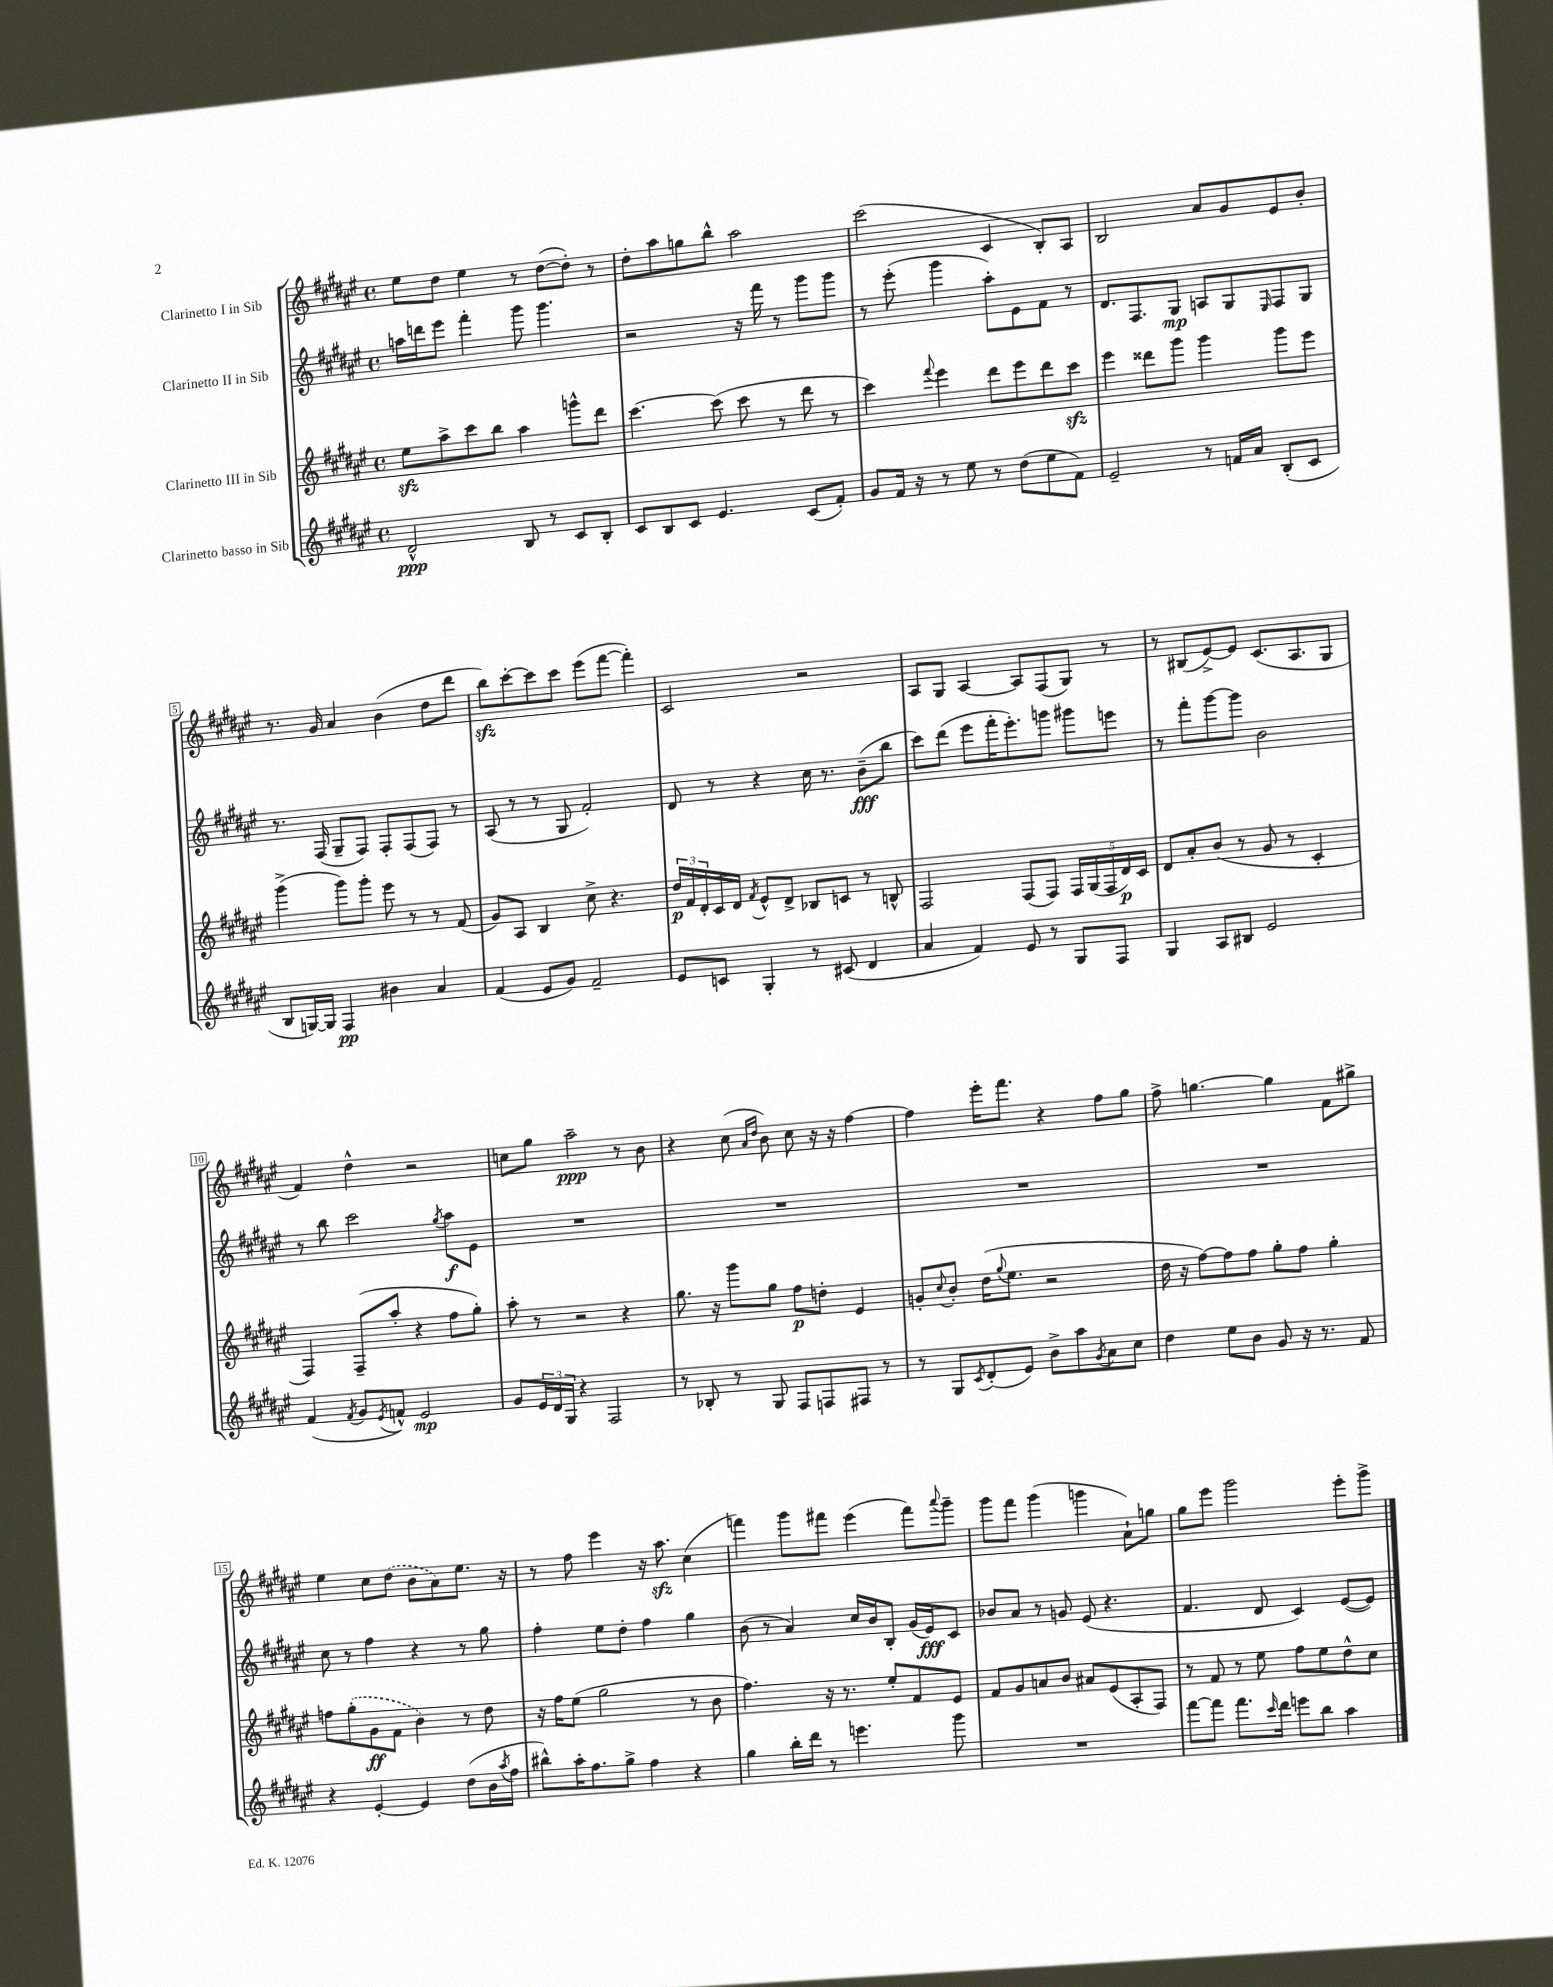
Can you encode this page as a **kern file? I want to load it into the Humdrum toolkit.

**kern	**kern	**kern	**kern
*staff4	*staff3	*staff2	*staff1
*clefG2	*clefG2	*clefG2	*clefG2
*k[f#c#g#d#a#e#]	*k[f#c#g#d#a#e#]	*k[f#c#g#d#a#e#]	*k[f#c#g#d#a#e#]
*M4/4	*M4/4	*M4/4	*M4/4
*met(c)	*met(c)	*met(c)	*met(c)
2d#^^	8ee#	16aa	8ee#
.	.	16ddd	.
.	8aa#^	8eee#	8dd#
.	8ccc#	4fff#'	4ee#
.	8bb	.	.
8B	4aa#	8ggg#	8r
8r	.	4.ggg#	([8dd#
8c#	8ggg^^	.	8dd#'])
8B'	8ddd#	.	8r
=	=	=	=
8c#	[4.ccc#	2r	8dd#'
8B	.	.	8aa#
8c#	.	.	8gg
4.e#	(8ccc#]	.	8bb^^
.	8ccc#	16r	2aa#
.	.	16fff#	.
.	8r	8r	.
(8c#	8ddd#	8ggg#	.
8f#')	8r	8ggg#	.
=	=	=	=
8g#	4ccc#)	8r	(2ccc#
16f#	.	(8eee#'	.
16r	.	.	.
.	8qqfff#	.	.
8r	4eee#	4ggg#	.
8ee#	.	.	.
8r	8ddd#	8aa#')	4c#
(8dd#	8eee#	8e#	.
8ee#	8ddd#	8f#	8B')
8f#)	8ccc#	8r	8A#
=	=	=	=
2e#~	4eee#	8.d#	2B
.	.	8.F#	.
.	8ddd##	.	.
.	8ggg#	8G#	.
8r	4ggg#	8A	8a#
16f	.	8G#	8g#
16a#	.	.	.
.	.	16qqE#	.
(8B'	8ggg#	8F#	8e#
8c#	8eee#	8G#	8b'
=	=	=	=
8B	(4ggg#^	8.r	8.r
[16G)	.	.	.
16G]	.	(16F#	16g#
4F#	8ggg#)	8G#~	4a#
.	8ggg#'	8F#)	.
4b#	8eee#	8F#'	(4b
.	8r	(8F#	.
4a#	8r	8F#)	8dd#
.	(8f#	8r	8ddd#
=	=	=	=
(4f#	8g#)	(8A#	8bb)
.	8A#	8r	[8ccc#'
8e#	4B	8r	8ccc#]
8g#)	.	8G#	8ccc#
2f#~	8cc#^	2f#')	(8eee#
.	4.r	.	[8fff#
.	.	.	4fff#'])
=	=	=	=
8e#	24dd#	8d#	2c#
.	24f#	.	.
.	24d#'	.	.
8c	16c#	8r	.
.	16d#	.	.
.	8qf#	.	.
4G#'	8e#^^	4r	.
.	8d#^	.	.
8r	8B-	16cc#	2r
.	.	8.r	.
(8c#	8c	.	.
4d#	8r	(8b~	.
.	8B^^	8bb	.
=	=	=	=
4a#	2F#	8ccc#)	8A#
.	.	(8ddd#	8G#
4f#)	.	8eee#	[4A#
.	.	16fff#'	.
.	.	8.eee#')	.
8e#	(8F#	.	8A#]
8r	8F#)	8ggg	(8F#
8G#	20F#	8ggg#	8G#)
.	(20G#	.	.
.	20F#	.	.
8F#	.	8eee	8r
.	20d#)	.	.
.	20c#	.	.
=	=	=	=
4G#	8d#	8r	8r
.	8a#'	8fff#'	(8B#
8A#	(8b	[8ggg#	[8e#^)
8B#	8r	8ggg#]	8e#]
2e#	8g#	2b	(8.c#
.	8r	.	.
.	.	.	8.A#
.	4c#'	.	.
.	.	.	8G#
=	=	=	=
(4f#	4F#)	8r	4f#)
.	.	8bb	.
8qf#	.	.	.
8g#	(8F#~	2ccc#	4dd#^^
8qe#	.	.	.
8f^^)	8aa#'	.	.
2e#	4r	.	2r
.	.	8qgg#	.
.	8ff#	8aa#	.
.	8gg#')	8e#	.
=	=	=	=
8g#	8aa#'	1r	8cc
24e#	8r	.	8gg#
24d#	.	.	.
24G#	.	.	.
4r	2r	.	2aa#~
2F#	.	.	.
.	4r	.	8r
.	.	.	8b
=	=	=	=
8r	8.gg#	1r	4r
8B-'	.	.	.
.	16r	.	.
8r	8ggg#	.	(8cc#
.	.	.	16qqa#
.	.	.	16qqdd#
8G#	8gg#	.	8b)
8F#	8ff#	.	8cc#
8F	8dd'	.	16r
.	.	.	16r
8F#	4e#	.	[4ff#
8r	.	.	.
=	=	=	=
8r	8g'	1r	4ff#]
.	8qqcc#	.	.
8G#	8b'	.	.
8qc#	.	.	.
(8d#'	(16dd#	.	16eee#'
.	8qqgg#	.	.
.	8.ee#	.	8.fff#
8e#)	.	.	.
8b^	2r	.	4r
8aa#	.	.	.
8qg#	.	.	.
8a#	.	.	8ff#
8cc#	.	.	8gg#
=	=	=	=
4dd#	16dd#	1r	8ff#^
.	16r	.	.
.	[8ff#)	.	[4.gg
8ee#	8ff#]	.	.
8b	8ff#	.	.
8g#	8gg#'	.	4gg]
16r	8ff#	.	.
8.r	.	.	.
.	4gg#'	.	8f#
8f#	.	.	8gg#^
=	=	=	=
4r	8ff	8cc#	4ee#
.	(8gg#'	8r	.
[4e#'	8g#	4ff#	8cc#
.	8f#	.	(8dd#
4e#]	4b)	4r	8b
.	.	.	8a#)
(8dd#	8r	8r	8.ee#
16b	8dd#	8gg#	.
8qaa#	.	.	.
16ff#	.	.	16r
=	=	=	=
8bb#^^)	16r	4ff#'	8r
.	16ff#	.	.
16aa#'	(8ee#	.	8ff#
8.ff#	.	.	.
.	2gg#	8ee#	4eee#
8gg#^	.	8dd#'	.
4ff#	.	4ff#	16r
.	.	.	8.aa#
4r	8r	4gg#	(4cc#
.	8b	.	.
=	=	=	=
4gg#	4.ff#)	(8b	4fff)
.	.	8r	.
16bb'	.	4a#)	8ggg#
16ddd#	.	.	.
8r	16r	.	8fff#
.	8.r	.	.
4.eee	.	16cc#	(4eee#
.	.	16b	.
.	8ee#'	8B'	.
.	8f#	(16g#	8fff#)
.	.	16e#)	.
.	.	.	8qqaaa#
8ggg#	8e#	8c#	8ggg#~
=	=	=	=
1r	8f#	8b-	8ggg#
.	8g#	8a#	8fff#
.	8a	8r	(4ggg#
.	8b	8g	.
.	8a#	(8e#	4ggg
.	(8e#	4.r	.
.	8A#'	.	8a#`)
.	8F#)	.	8gg
=	=	=	=
[8fff#	8r	4.f#	8gg#
8fff#]	8f#	.	8eee#
8.fff#	8r	.	2ggg#
.	8ee#	8d#	.
16qqccc#	.	.	.
16ddd#	.	.	.
8eee	8ff#	4c#)	.
8bb	8ee#	.	.
4aa#	8dd#^^	([8e#	8eee#'
.	8cc#	8e#])	8ggg#^
==	==	==	==
*-	*-	*-	*-
